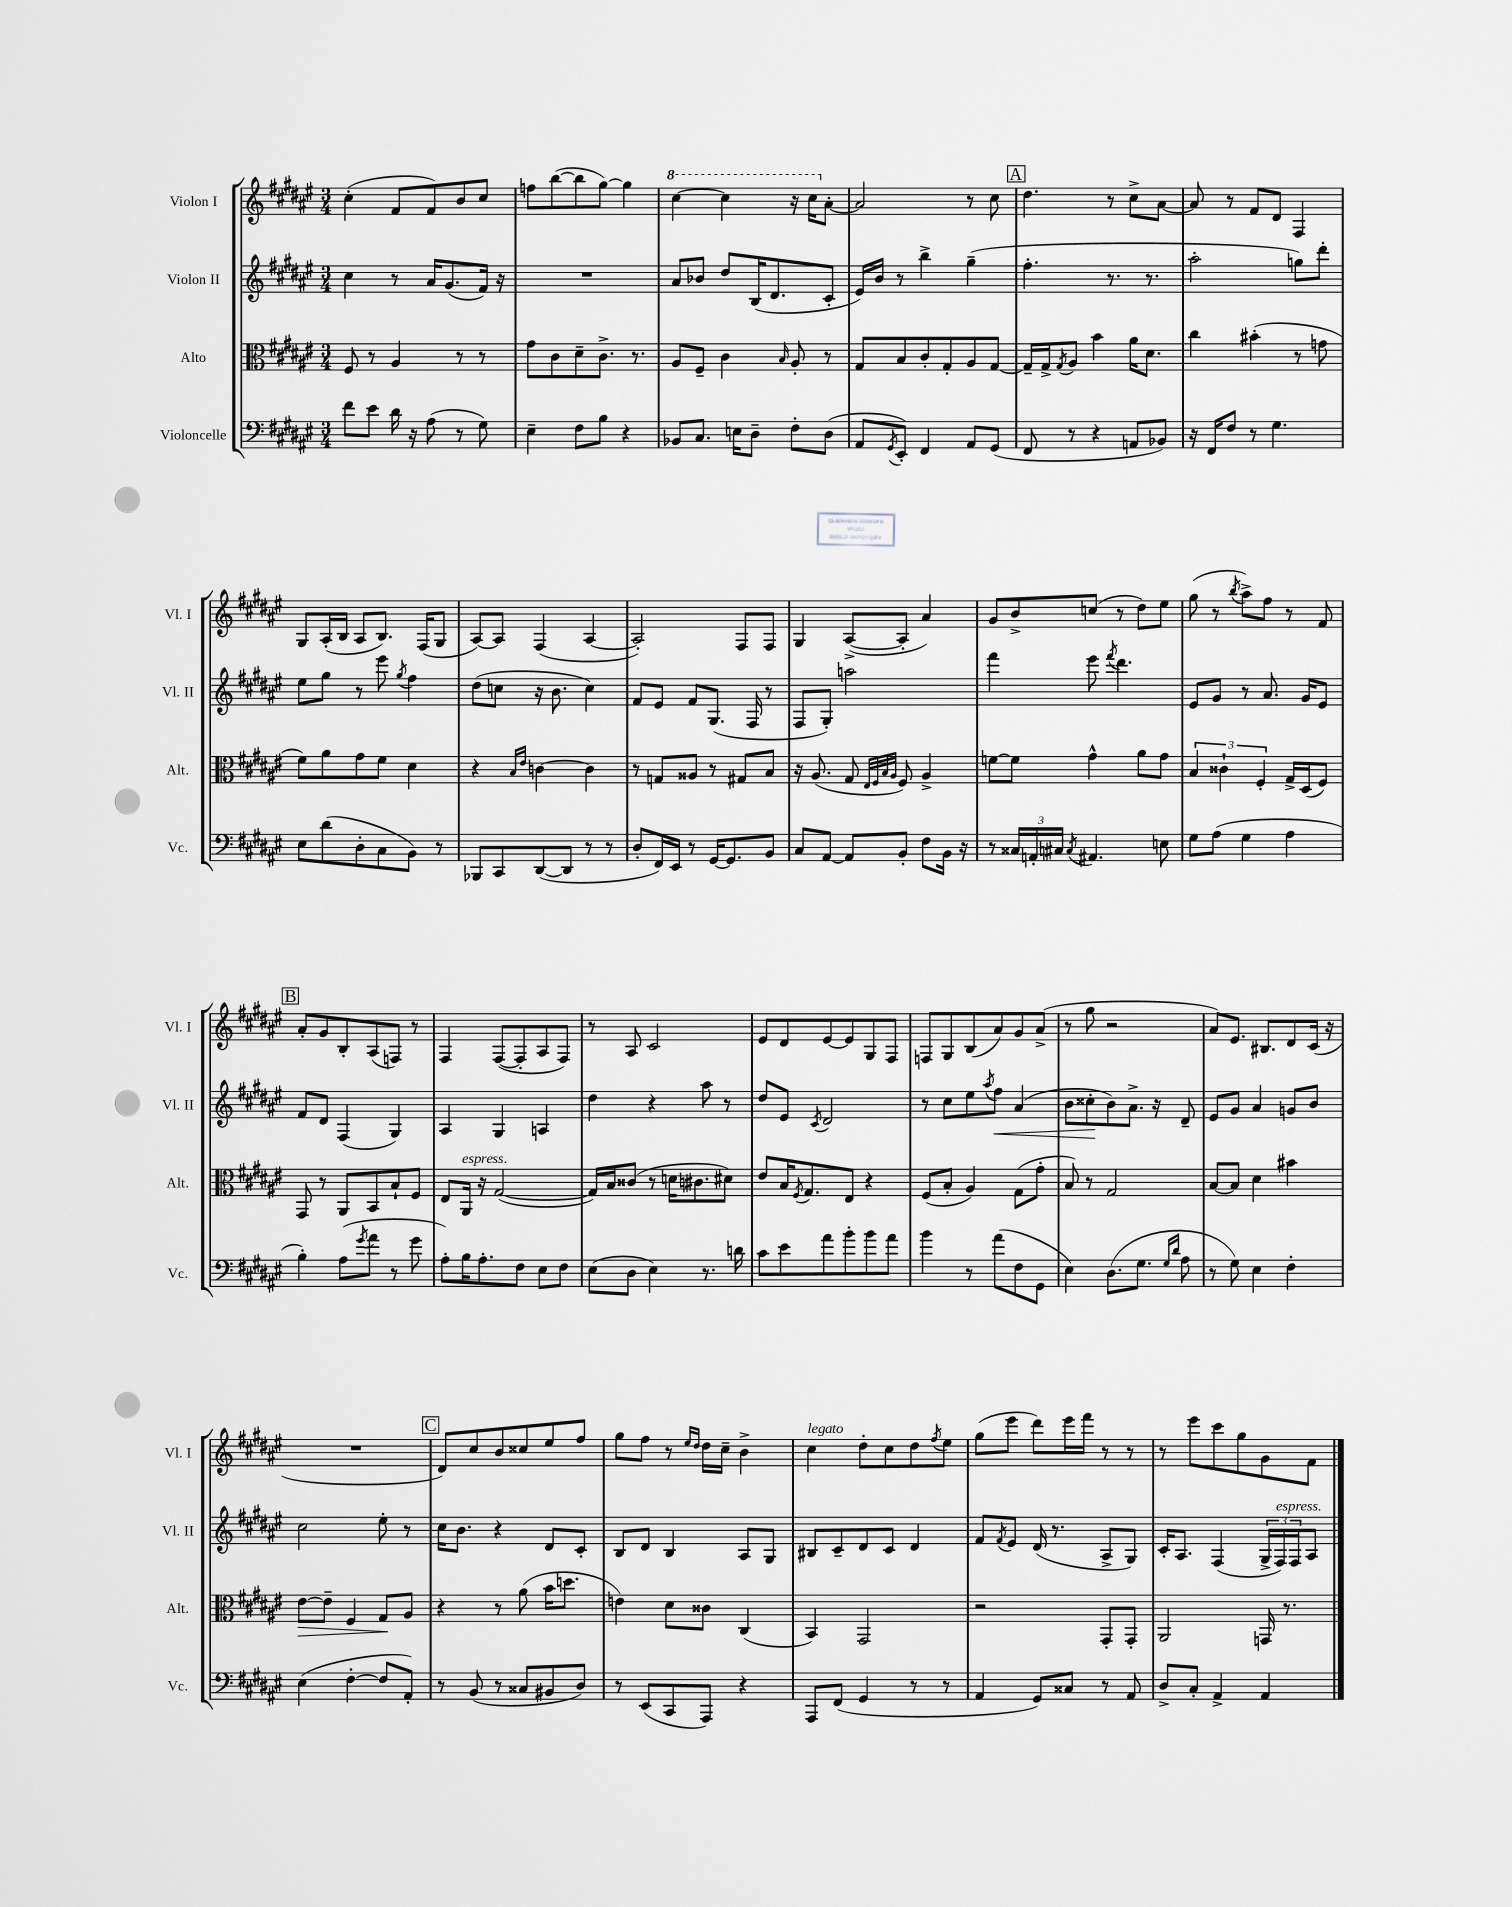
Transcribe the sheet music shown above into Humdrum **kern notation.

**kern	**kern	**dynam	**kern	**dynam	**kern
*part4	*part3	*part3	*part2	*part2	*part1
*staff4	*staff3	*staff3	*staff2	*staff2	*staff1
*I"Violoncelle	*I"Alto	*	*I"Violon II	*	*I"Violon I
*I'Vc.	*I'Alt.	*	*I'Vl. II	*	*I'Vl. I
*clefF4	*clefC3	*	*clefG2	*	*clefG2
*k[f#c#g#d#a#e#]	*k[f#c#g#d#a#e#]	*	*k[f#c#g#d#a#e#]	*	*k[f#c#g#d#a#e#]
*M3/4	*M3/4	*	*M3/4	*	*M3/4
=1	=1	=1	=1	=1	=1
8f#\L	8F#/	.	4cc#\	.	(4cc#'\
8e#\J	8r	.	.	.	.
16d#\	4A#/	.	8r	.	8f#/L
16r	.	.	.	.	.
(8A#\	.	.	16a#/KL	.	8f#/)
.	.	.	(8.g#/	.	.
8r	8r	.	.	.	8b/
8G#\)	8r	.	16f#/Jk)	.	8cc#/J
.	.	.	16r	.	.
=2	=2	=2	=2	=2	=2
4E#~\	8g#\L	.	2.r	.	8ffn\L
.	8c#\	.	.	.	([8bb\
8F#\L	8d#~\	.	.	.	8bb\]
8B\J	8.c#^\J	.	.	.	[8gg#\J)
4r	.	.	.	.	4gg#\]
.	8.r	.	.	.	.
=3	=3	=3	=3	=3	=3
*	*	*	*	*	*8va
8BB-X/L	8A#/L	.	8a#/L	.	[4ccc#\
8.C#/J	8F#~/J	.	8b-X/J	.	.
.	4c#\	.	8dd#/L	.	4ccc#\]
16En\KL	.	.	.	.	.
8D#~\J	.	.	(16B/K	.	.
.	.	.	8.d#/	.	.
.	16qqB/	.	.	.	.
8F#'\L	8A#'/	.	.	.	16r
.	.	.	.	.	16ccc#\KL
*	*	*	*	*	*X8va
(8D#\J	8r	.	8c#'/J	.	[8a#'\J
=4	=4	=4	=4	=4	=4
8AA#/L	8G#/L	.	16e#/LL)	.	2a#/]
.	.	.	16b/JJ	.	.
8qGG#/	.	.	.	.	.
8EE#'/J)	8B/	.	8r	.	.
4FF#/	8c#'/	.	4bb^\	.	.
.	8G#'/	.	.	.	.
8AA#/L	8A#/	.	(4gg#~\	.	8r
(8GG#/J	[8G#/J	.	.	.	8cc#\
!!LO:REH:place=s1:t=A
=5	=5	=5	=5	=5	=5
8FF#/	16G#~/LL]	.	4.ff#'\	.	4.dd#\
.	16G#^/J	.	.	.	.
.	8qG#/	.	.	.	.
8r	8A#/J	.	.	.	.
4r	4b\	.	.	.	.
.	.	.	8.r	.	8r
8AAn/L	16a#\KL	.	.	.	8cc#^\L
.	8.d#\J	.	8.r	.	.
8BB-X/J)	.	.	.	.	[8a#\J
=6	=6	=6	=6	=6	=6
16r	4cc#\	.	2aa#'\	.	8a#/]
16FF#/KL	.	.	.	.	.
8F#/J	.	.	.	.	8r
8r	(4b#X'\	.	.	.	8f#/L
4.G#\	.	.	.	.	8d#/J
.	8r	.	8ggn\L)	.	4F#/
.	8gn\	.	8ddd#'\J	.	.
!!LO:LB:g=z
=7	=7	=7	=7	=7	=7
8E#\L	8f#\L)	.	8ee#\L	.	8G#/L
(8d#\	8a#\	.	8gg#\J	.	(16A#'/L
.	.	.	.	.	16B/JJ
8D#'\	8g#\	.	8r	.	8A#/L
8C#\	8f#\J	.	8eee#\	.	8.B/J)
.	.	.	8qgg#/	.	.
8BB\J)	4d#\	.	4ff#\	.	.
.	.	.	.	.	(16F#/KL
8r	.	.	.	.	8G#/J
=8	=8	=8	=8	=8	=8
8BBB-X/L	4r	.	(8dd#\L	.	[8A#/L)
8CC#/	.	.	8ccn\J	.	8A#/J]
.	16qqB/LL	.	.	.	.
.	16qqe#/JJ	.	.	.	.
([8DD#/	[4cn\	.	16r	.	(4F#/
.	.	.	8.b\	.	.
8DD#/J]	.	.	.	.	.
8r	4c\]	.	4cc\)	.	[4A#/
8r	.	.	.	.	.
=9	=9	=9	=9	=9	=9
8D#'/L	8r	.	8f#/L	.	2A#'/])
16FF#/L)	8Gn/L	.	8e#/J	.	.
16EE#/JJ	.	.	.	.	.
8r	8A##X/J	.	8f#/L	.	.
[16GG#/KL	8r	.	(8.G#/J	.	.
8.GG#/]	.	.	.	.	.
.	8G#X/L	.	.	.	8F#/L
.	.	.	16F#/	.	.
8BB/J	8B/J	.	8r	.	8F#/J
=10	=10	=10	=10	=10	=10
8C#/L	16r	.	8F#/L	.	4G#/
.	(8.A#/	.	.	.	.
[8AA#/J	.	.	8G#'/J)	.	.
8AA#/L]	8G#/	.	2aan\	.	([8A#^/L
.	32qqE#/LLL	.	.	.	.
.	32qqF#/	.	.	.	.
.	32qqB/	.	.	.	.
.	32qqA#/JJJ	.	.	.	.
8BB'/J	8F#/)	.	.	.	8A#'/J]
8F#\L	4A#^/	.	.	.	4a#/)
16BB\Jk	.	.	.	.	.
16r	.	.	.	.	.
=11	=11	=11	=11	=11	=11
8r	[8fn\L	.	4fff#\	.	8g#/L
24C##X/LL	8f\J]	.	.	.	8b^/
24AAn'/	.	.	.	.	.
24C#X/JJ	.	.	.	.	.
8qC#/	.	.	.	.	.
4.AA#X/	4g#^^\	.	8eee#\	.	(8ccn/J
.	.	.	8qfff#/	.	.
.	.	.	4.ddd#\	.	8r
.	8a#\L	.	.	.	8dd#\L)
8En\	8g#\J	.	.	.	8ee#\J
=12	=12	=12	=12	=12	=12
8G#\L	6B/	.	8e#/L	.	(8gg#\
(8A#\J	.	.	8g#/J	.	8r
.	6c##X`\	.	.	.	.
.	.	.	.	.	8qbb/
4G#\	.	.	8r	.	8aa#^\L)
.	6F#'/	.	.	.	.
.	.	.	8.a#/	.	8ff#\J
4A#\	16G#^/LL	.	.	.	8r
.	(16D#/J	.	16g#/KL	.	.
.	8F#/J)	.	8e#/J	.	8f#/
!!LO:LB:g=z
!!LO:REH:place=s1:t=B
=13	=13	=13	=13	=13	=13
4B'\)	8GG#/	.	8f#/L	.	8a#'/L
.	8r	.	8d#/J	.	8g#/
(8A#\L	8AA#/L	.	(4F#/	.	8B'/
8qg#/	.	.	.	.	.
8a#\J	8BB/	.	.	.	(8A#/
8r	8B`/	.	4G#/)	.	8Fn/J)
8g#\	8F#/J	.	.	.	8r
=14	=14	=14	=14	=14	=14
8A#'\L)	8E#/L	.	4A#/	.	4F#/
!	!LO:TX:a:i:t=espress.	!	!	!	!
16B\K	16AA#/Jk	.	.	.	.
8.A#'\	16r	.	.	.	.
.	([2G#/	.	4G#/	.	([8F#/L
8F#\J	.	.	.	.	8F#'/]
8E#\L	.	.	4An/	.	8A#/
8F#\J	.	.	.	.	8F#/J)
=15	=15	=15	=15	=15	=15
(8E#\L	16G#/LL])	.	4dd#\	.	8r
.	16B/J	.	.	.	.
8D#\J	(8c##X/J	.	.	.	8A#/
4E#\)	8r	.	4r	.	2c#/
.	16dn\KL	.	.	.	.
.	8.c#X\	.	.	.	.
8.r	.	.	8aa#\	.	.
.	8d#X\J)	.	8r	.	.
16dn\	.	.	.	.	.
=16	=16	=16	=16	=16	=16
8c#\L	8e#/L	.	8dd#/L	.	8e#/L
8e#\	16B/K	.	8e#/J	.	8d#/
.	8qF#/	.	.	.	.
.	8.G#/	.	.	.	.
.	.	.	8qc#/	.	.
8a#\	.	.	2d#/	.	[8e#/
8b'\	8E#/J	.	.	.	8e#/]
8b\	4r	.	.	.	8G#/
8a#\J	.	.	.	.	8F#/J
=17	=17	=17	=17	=17	=17
4b\	(8F#/L	.	8r	.	8Fn/L
.	8B'/J	.	8cc#\L	.	8G#/
8r	4A#/)	.	8ee#\	.	(8B/
.	.	.	8qaa#/	.	.
!	!	!	!	!LO:HP:b	!
(8a#\L	.	.	8ff#\J	<	8a#/)
8F#\	(8G#\L	.	(4a#/	.	8g#/
8GG#\J	8g#'\J	.	.	.	(8a#^/J
=18	=18	=18	=18	=18	=18
4E#\)	8B/)	.	8b\L	.	8r
.	8r	.	8cc##X'\	.	8gg#\
(8.D#\L	2G#/	.	8b\)	[	2r
.	.	.	8.a#^\J	.	.
8.G#\J	.	.	.	.	.
.	.	.	16r	.	.
16qqG#/LL	.	.	.	.	.
16qqd#/JJ	.	.	.	.	.
8A#\	.	.	8d#~/	.	.
=19	=19	=19	=19	=19	=19
8r	[8B/L	.	8e#/L	.	8a#/L)
8G#\)	8B/J]	.	8g#/J	.	8.e#/J
4E#\	4d#\	.	4a#/	.	.
.	.	.	.	.	8.B#X/L
4F#'\	4b#X\	.	8gn/L	.	8d#/
.	.	.	8b/J	.	(16c#/Jk
.	.	.	.	.	16r
!!LO:LB:g=z
=20	=20	=20	=20	=20	=20
!	!	!LO:HP:b	!	!	!
(4E#\	[8e#\L	>	2cc#\	.	2.r
.	8e#~\J]	.	.	.	.
[4F#'\	4F#/	.	.	.	.
8F#/L]	8G#/L	.	8ee#'\	.	.
8AA#'/J)	8A#/J	]	8r	.	.
!!LO:REH:place=s1:t=C
=21	=21	=21	=21	=21	=21
8r	4r	.	16cc#\KL	.	8d#/L)
.	.	.	8.b\J	.	.
(8BB/	.	.	.	.	8cc#/
8r	8r	.	4r	.	8b/
8C##X/L	(8a#\	.	.	.	8cc##X/
8BB#X/	16b\KL	.	8d#/L	.	8ee#/
.	8.ddn\J	.	.	.	.
8D#/J)	.	.	8c#'/J	.	8ff#/J
=22	=22	=22	=22	=22	=22
8r	4en\)	.	8B/L	.	8gg#\L
(8EE#/L	.	.	8d#/J	.	8ff#\J
8CC#/	8d#\L	.	4B/	.	8r
.	.	.	.	.	16qqee#/LL
.	.	.	.	.	16qqdd#/JJ
8AAA#/J)	8c##X\J	.	.	.	16dd#\LL
.	.	.	.	.	16cc#~\JJ
4r	(4C#/	.	8A#/L	.	4b^\
.	.	.	8G#/J	.	.
=23	=23	=23	=23	=23	=23
!	!	!	!	!	!LO:TX:a:i:t=legato
8AAA#/L	4BB/)	.	8B#X/L	.	4cc#\
(8FF#/J	.	.	8c#~/	.	.
4GG#/	2GG#/	.	8d#/	.	8dd#'\L
.	.	.	8c#/J	.	8cc#\
8r	.	.	4d#/	.	8dd#\
.	.	.	.	.	8qff#/
8r	.	.	.	.	8ee#\J
=24	=24	=24	=24	=24	=24
4AA#/	2r	.	8f#/L	.	(8gg#\L
.	.	.	8qf#/	.	.
.	.	.	8e#/J	.	8eee#\J
8GG#/L)	.	.	(16d#/	.	8ddd#\L)
.	.	.	8.r	.	.
8C##X/J	.	.	.	.	16eee#\L
.	.	.	.	.	16fff#\JJ
8r	8GG#'/L	.	8A#^/L	.	8r
8AA#/	8GG#'/J	.	8G#/J)	.	8r
=25	=25	=25	=25	=25	=25
8D#^/L	2AA#/	.	16c#'/KL	.	8r
.	.	.	8.A#/J	.	.
8C#'/J	.	.	.	.	8eee#\L
4AA#^/	.	.	(4F#/	.	8ccc#\
.	.	.	.	.	8gg#\
4AA#/	16GGn/	.	24G#^/LL	.	8g#\
!	!	!	!LO:TX:a:i:t=espress.	!	!
.	.	.	24F#/)	.	.
.	8.r	.	.	.	.
.	.	.	24F#/J	.	.
.	.	.	8A#/J	.	8f#\J
==	==	==	==	==	==
*-	*-	*-	*-	*-	*-
